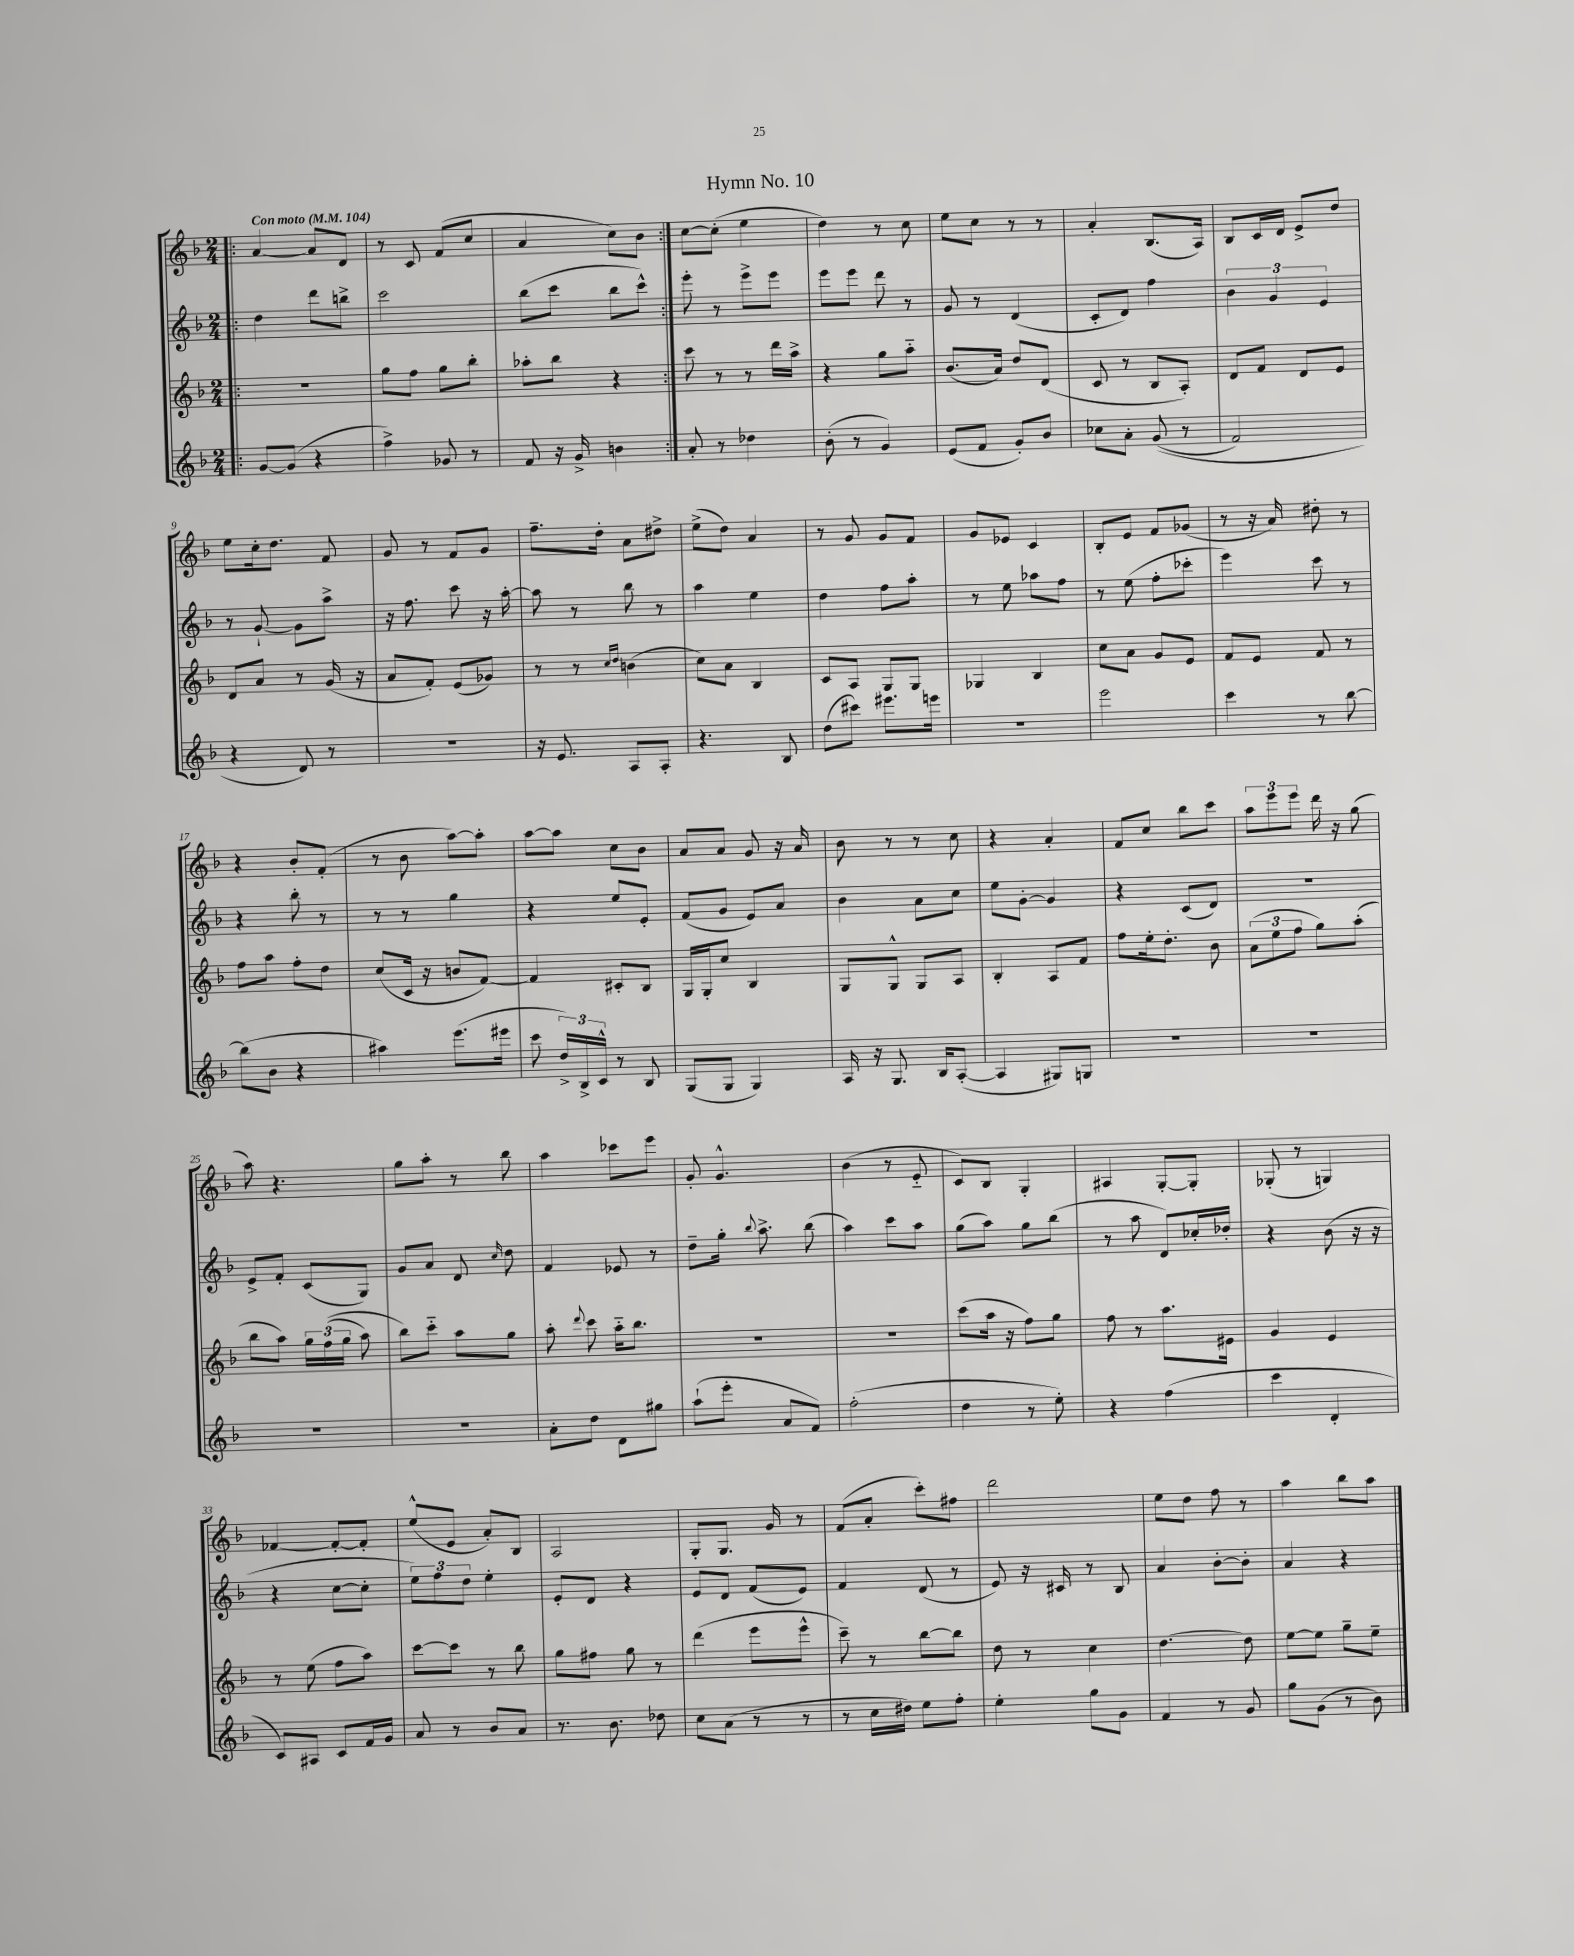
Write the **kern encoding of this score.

**kern	**kern	**kern	**kern
*staff4	*staff3	*staff2	*staff1
*clefG2	*clefG2	*clefG2	*clefG2
*k[b-]	*k[b-]	*k[b-]	*k[b-]
*M2/4	*M2/4	*M2/4	*M2/4
*MM104	*MM104	*MM104	*MM104
=!|:	=!|:	=!|:	=!|:
[8g/L	2r	4dd\	[4a/
(8g/]J	.	.	.
4r	.	8ddd\L	8a/]L
.	.	8bb^\J	8d/J
=	=	=	=
4ff^\)	8gg\L	2ccc\	8r
.	8ff\J	.	8c/
8g-/	8gg\L	.	(8f/L
8r	8bb-'\J	.	8cc/J
=	=	=	=
8f/	8aa-'\L	(8bb-\L	4a/
16r	8bb-\J	8ccc\J	.
16g^/	.	.	.
4b\	4r	8bb-\L	8cc\L)
.	.	8ccc^^\J)	8b-\J
=:|!	=:|!	=:|!	=:|!
8a'/	8ccc\	8eee'\	[8cc\L
8r	8r	8r	(8cc'\]J
4dd-\	8r	8eee^\L	4ee\
.	16ddd\LL	8eee\J	.
.	16aa^\JJ	.	.
=	=	=	=
(8b-'\	4r	8eee\L	4dd\)
8r	.	8eee\J	.
4g/)	8gg\L	8ddd\	8r
.	8aa'~\J	8r	8cc\
=	=	=	=
(8e/L	(8.b-/L	8g/	8ee\L
8f/J	.	8r	8cc\J
.	16a/Jk)	.	.
8g'/L)	8dd/L	(4d/	8r
8b-/J	(8d/J	.	8r
=	=	=	=
8cc-\L	8c/	8c'/L	4a'/
8a'\J	8r	8d/J)	.
&((8g/	8B-/L	4ff\	(8.B-/L
8r	8A'/J)	.	.
.	.	.	16A/Jk)
=	=	=	=
2f/)	8d/L	6b-\	8B-/L
.	8f/J	.	16c/L
.	.	6g/	.
.	.	.	16d/JJ
.	8d/L	.	8e^/L
.	.	6e/	.
.	8e/J	.	8dd/J
=	=	=	=
4r	8d/L	8r	8ee\L
.	8a/J	[8g`/	16cc'\k
.	.	.	8.dd\J
8d/&)	8r	8g\]L	.
8r	(16g/	8aa^\J	8f/
.	16r	.	.
=	=	=	=
2r	8a/L	16r	8g/
.	.	8.ff\	.
.	8f'/J)	.	8r
.	(8e/L	8ccc\	8f/L
.	8g-/J)	16r	8g/J
.	.	[16aa'\	.
=	=	=	=
16r	8r	8aa\]	8.ff~\L
8.e/	.	.	.
.	8r	8r	.
.	.	.	16dd'\Jk
.	16qqcc/LL	.	.
.	16qqdd/JJ	.	.
8A/L	(4b\	8bb-\	8a\L
8A'/J	.	8r	8dd#^\J
=	=	=	=
4.r	8cc\L)	4aa\	(8ee^\L
.	8a\J	.	8dd\J)
.	4B-/	4ee\	4a/
8B-/	.	.	.
=	=	=	=
(8dd\L	8c/L	4dd\	8r
8ccc#\J)	8A/J	.	8g/
8.eee#\L	8G/L	8ff\L	8g/L
.	8G/J	8aa'\J	8f/J
16eee\Jk	.	.	.
=	=	=	=
2r	4G-/	8r	8g/L
.	.	8ee\	8e-/J
.	4B-/	8aa-\L	4c/
.	.	8ff\J	.
=	=	=	=
2eee\	8cc\L	8r	8B-'/L
.	8a\J	(8ee\	8e/J
.	8g/L	8ff'\L	8f/L
.	8e/J	8ccc-'\J	(8g-/J
=	=	=	=
4ccc\	8f/L	4eee\)	8r
.	8e/J	.	16r
.	.	.	16a/)
8r	8f/	8ccc\	8dd#'\
[8bb-\	8r	8r	8r
=	=	=	=
(8bb-\]L	8ff\L	4r	4r
8b-\J	8aa\J	.	.
4r	8ff'\L	8bb-'\	8b-'/L
.	8dd\J	8r	(8f'/J
=	=	=	=
4aa#\)	(8cc/L	8r	8r
.	16c/Jk	8r	8b-\
.	16r	.	.
(8.eee\L	8b/L	4gg\	[8aa\L)
.	[8f/J)	.	8aa'\]J
16eee#\Jk	.	.	.
=	=	=	=
8ccc\	4f/]	4r	[8aa\L
24dd^/LL)	.	.	8aa\]J
24B-^/	.	.	.
24c^^/JJ	.	.	.
8r	8c#'/L	8ee/L	8cc\L
8B-/	8B-/J	8e'/J	8b-\J
=	=	=	=
(8G/L	16G/LL	(8f/L	8a/L
.	16G'/J	.	.
8G/J	8cc/J	8g/J	8a/J
4G/)	4B-/	8e/L)	8g/
.	.	8a/J	16r
.	.	.	16a/
=	=	=	=
16A/	8G/L	4b-\	8b-\
16r	.	.	.
8.G/	8G^^/J	.	8r
.	8G/L	8a\L	8r
16B-/LK	.	.	.
([8A'/J	8A/J	8cc\J	8cc\
=	=	=	=
4A/]	4B-'/	8ee\L	4r
.	.	[8g'\J	.
8G#/L)	8A/L	4g/]	4a'/
8G/J	8f/J	.	.
=	=	=	=
2r	8ff\L	4r	8f/L
.	16ee'\k	.	8cc/J
.	8.dd'\J	.	.
.	.	(8c/L	8bb-\L
.	8b-\	8d/J)	8ccc\J
=	=	=	=
2r	(12a\L	2r	12aa\L
.	12ee\	.	12eee\
.	12ff\J	.	12eee\J
.	8gg\L)	.	16ddd\
.	.	.	16r
.	(8aa'\J	.	(8gg\
=	=	=	=
2r	8bb-\L	8e^/L	8aa\)
.	8aa\J)	8f'/J	4.r
.	24gg\LL	(8c/L	.
.	&((24ff\	.	.
.	24gg\JJ	.	.
.	8aa\)	8G/J)	.
=	=	=	=
2r	8bb-\L&)	8g/L	8gg\L
.	8ccc'~\J	8a/J	8aa'\J
.	8aa\L	8d/	8r
.	.	16qqcc/	.
.	8gg\J	8dd\	8bb-\
=	=	=	=
8a'\L	8aa'\	4f/	4aa\
.	8qqddd/	.	.
8dd\J	8ccc\	.	.
8d\L	16aa'~\LK	8e-/	8ccc-\L
.	8.bb-\J	.	.
8gg#\J	.	8r	8eee\J
=	=	=	=
(8aa`\L	2r	8dd~\L	8g'/
8eee'\J	.	16gg'\Jk	4.g^^/
.	.	8qqbb-/	.
.	.	8.aa^\	.
8a/L	.	.	.
8f/J)	.	(8bb-\	.
=	=	=	=
(2ff'\	2r	4aa\)	(4b-\
.	.	8ccc\L	8r
.	.	8aa\J	8e'~/
=	=	=	=
4dd\	(8ccc\L	(8gg\L	8c/L)
.	16aa\Jk	8aa\J)	8B-/J
.	16r	.	.
8r	8ff\L)	8gg\L	4G'/
8ee'\)	8gg\J	(8bb-\J	.
=	=	=	=
4r	8ff\	8r	4A#/
.	8r	8aa\	.
(4ff\	8.aa\L	8d/L)	[8G'/L
.	.	16cc-'/L	8G'/]J
.	16e#\Jk	16dd-'/JJ	.
=	=	=	=
4ccc\	4g/	4r	(8G-'/
.	.	.	8r
4d'/	4e/	(8b-\	4G/)
.	.	16r	.
.	.	16r	.
=	=	=	=
8c/L)	8r	4r	[4f-/
8A#/J	(8ee\	.	.
8c/L	8ff\L	[8cc\L	8f-'/_L
16f/L	8aa\J)	8cc'\]J	8f-'/]J
16g/JJ	.	.	.
=	=	=	=
8a/	[8ccc\L	12ee\L)	(8ee^^/L
.	.	12ff\	.
8r	8ccc\]J	.	8e/J
.	.	12dd\J	.
8b-/L	8r	4ee'\	8a'/L)
8a/J	8bb-\	.	8B-/J
=	=	=	=
8.r	8gg\L	8e'/L	2A/
.	8ff#\J	8d/J	.
8.b-\	.	.	.
.	8gg\	4r	.
8dd-\	8r	.	.
=	=	=	=
8cc\L	(4ddd\	8e/L	8G'/L
(8a\J	.	8d/J	8.G/J
8r	8eee\L	(8f/L	.
.	.	.	16g/
8r	8eee^^\J	8e/J)	8r
=	=	=	=
8r	8ccc~\)	4f/	(8f/L
16cc\LL	8r	.	8a'/J
16dd#\JJ)	.	.	.
8ee\L	[8bb-\L	(8d/	8ccc'\L)
8ff'\J	8bb-\]J	8r	8ff#\J
=	=	=	=
4ee'\	8dd\	8e/)	2ddd\
.	8r	16r	.
.	.	16c#/	.
8gg\L	4cc\	8r	.
8g\J	.	8B-/	.
=	=	=	=
4f/	[4.dd\	4a/	8ee\L
.	.	.	8dd\J
8r	.	[8b-'\L	8ff\
8g/	8dd\]	8b-'\]J	8r
=	=	=	=
8gg\L	[8ee\L	4a/	4aa\
(8g\J	8ee\]J	.	.
8r	8gg~\L	4r	8bb-\L
8b-\)	8ee~\J	.	8aa\J
==	==	==	==
*-	*-	*-	*-
